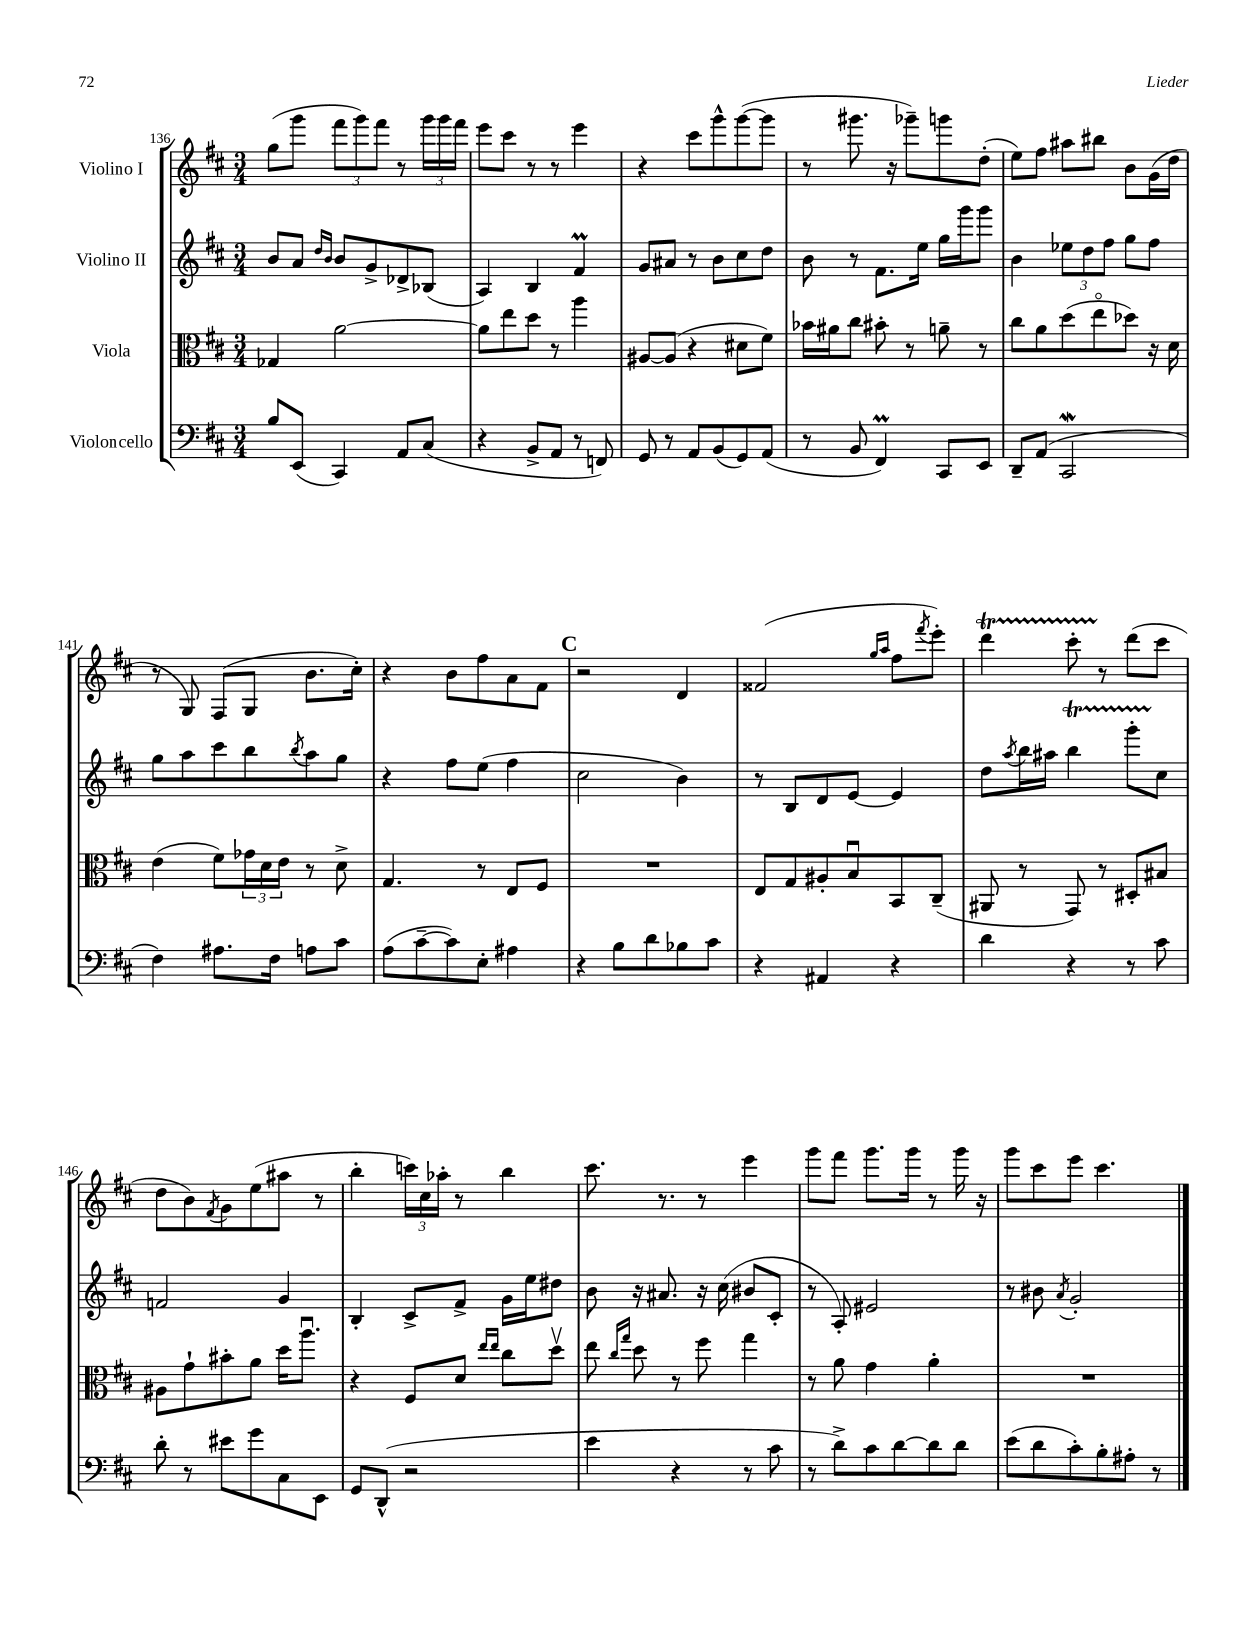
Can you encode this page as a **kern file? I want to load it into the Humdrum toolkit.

**kern	**kern	**kern	**kern
*part4	*part3	*part2	*part1
*staff4	*staff3	*staff2	*staff1
*I"Violoncello	*I"Viola	*I"Violino II	*I"Violino I
*clefF4	*clefC3	*clefG2	*clefG2
*k[f#c#]	*k[f#c#]	*k[f#c#]	*k[f#c#]
*M3/4	*M3/4	*M3/4	*M3/4
=136	=136	=136	=136
8B/L	4G-X/	8b/L	(8gg\L
(8EE/J	.	8a/J	8ggg\J
.	.	16qqdd/LL	.
.	.	16qqb/JJ	.
4CC#/)	[2a\	8b/L	12fff#\L
.	.	.	12ggg\)
.	.	8g^/	.
.	.	.	12fff#\J
8AA/L	.	8d-X^/	8r
(8C#/J	.	(8B-X/J	24ggg\LL
.	.	.	24ggg\
.	.	.	24fff#\JJ
=137	=137	=137	=137
4r	8a\L]	4A/)	8eee\L
.	8ee\	.	8ccc#\J
8BB^/L	8dd\J	4B/	8r
8AA/J	8r	.	8r
8r	4aa\	4f#m/	4eee\
8FFn/)	.	.	.
=138	=138	=138	=138
8GG/	[8A#X/L	8g/L	4r
8r	(8A#/J]	8a#X/J	.
8AA/L	4r	8r	8ccc#\L
(8BB/	.	8b\L	8ggg^^\
8GG/)	8d#X\L	8cc#\	([8ggg\
(8AA/J	8f#\J)	8dd\J	8ggg\J]
=139	=139	=139	=139
8r	16b-X\LL	8b\	8r
.	16a#X\J	.	.
8BB/	8cc#\J	8r	8.ggg#X\
4FF#m/)	8b#X'\	8.f#\L	.
.	.	.	16r
.	8r	.	8ggg-X~\L)
.	.	16ee\Jk	.
8CC#/L	8an~\	16gg\LL	8gggn\
.	.	16ggg\J	.
8EE/J	8r	8ggg\J	(8dd'\J
=140	=140	=140	=140
8DD~/L	8cc#\L	4b\	8ee\L)
(8AA/J	8a\	.	8ff#\J
2CC#W/	(8dd\	12ee-X\L	8aa#X\L
.	.	12dd\	.
.	8ee\	.	8bb#X\J
.	.	12ff#\J	.
.	8dd-X\J)	8gg\L	8b\L
.	16r	8ff#\J	(16g\L
.	16d\	.	16dd\JJ
!!LO:LB:g=z
=141	=141	=141	=141
4F#\)	(4e\	8gg\L	8r
.	.	8aa\	8G/)
8.A#X\L	8f#\L)	8ccc#\	(8F#/L
.	24g-X\L	8bb\	8G/J
.	24d\	.	.
16F#\Jk	.	.	.
.	24e\JJ	.	.
.	.	8qbb/	.
8An\L	8r	8aa\	8.b\L
8c#\J	8d^\	8gg\J	.
.	.	.	16cc#'\Jk)
=142	=142	=142	=142
(8A\L	4.G/	4r	4r
[8c#~\	.	.	.
8c#\])	.	8ff#\L	8b\L
8E'\J	8r	(8ee\J	8ff#\
4A#X\	8E/L	4ff#\	8a\
.	8F#/J	.	8f#\J
!!LO:REH:place=s1:t=C
=143	=143	=143	=143
4r	2.r	2cc#\	2r
8B\L	.	.	.
8d\	.	.	.
8B-X\	.	4b\)	4d/
8c#\J	.	.	.
=144	=144	=144	=144
4r	8E/L	8r	(2f##X/
.	8G/	8B/L	.
4AA#X/	8A#X'/	8d/	.
.	8Bu/	[8e/J	.
.	.	.	16qqgg/LL
.	.	.	16qqaa/JJ
4r	8BB/	4e/]	8ff#\L
.	.	.	8qfff#/
.	(8C#~/J	.	8eee'\J)
=145	=145	=145	=145
4d\	8AA#X/	8dd\L	4dddT\
.	.	8qaa/	.
.	8r	16bb\L	.
.	.	16aa#X\JJ	.
4r	8GG/)	4bbT\	8ccc#TTT'\
.	8r	.	8r
8r	8D#X'/L	8gggTTT'\L	(8ddd\L
8c#\	8B#X/J	8cc#\J	8ccc#\J
!!LO:LB:g=z
=146	=146	=146	=146
8d'\	8A#X\L	2fn/	8dd\L
8r	8g`\	.	8b\)
.	.	.	8qf#/
8e#X\L	8b#X'\	.	8g\
8g\	8a\J	.	(8ee\
8C#\	16dd\KL	4g/	8aa#X\J
.	8.aau\J	.	.
8EE\J	.	.	8r
=147	=147	=147	=147
8GG/L	4r	4B'/	4bb'\
(8DD^^/J	.	.	.
2r	8F#/L	8c#^/L	24cccn\LL)
.	.	.	24cc#\
.	.	.	24aa-X'\JJ
.	8d/J	8f#^/J	8r
.	16qqee/LL	.	.
.	16qqee/JJ	.	.
.	8cc#\L	16g\LL	4bb\
.	.	16ee\J	.
.	8ddv\J	8dd#X\J	.
=148	=148	=148	=148
4e\	8ee\	8b\	8.ccc#\
.	16qqcc#/LL	.	.
.	16qqgg/JJ	.	.
.	8dd\	16r	.
.	.	8.a#X/	8.r
4r	8r	.	.
.	8ff#\	16r	8r
.	.	(16cc#\	.
8r	4gg\	8b#X/L	4eee\
8c#\	.	8c#'/J	.
=149	=149	=149	=149
8r	8r	8r	8ggg\L
8d^\L)	8a\	8A'/)	8fff#\J
8c#\	4g\	2e#X/	8.ggg\L
[8d\	.	.	.
.	.	.	16ggg\Jk
8d\]	4a'\	.	8r
8d\J	.	.	16ggg\
.	.	.	16r
=150	=150	=150	=150
(8e\L	2.r	8r	8ggg\L
8d\	.	8b#X\	8ccc#\
.	.	8qa/	.
8c#'\)	.	2g'/	8eee\J
8B'\	.	.	4.ccc#\
8A#X'\J	.	.	.
8r	.	.	.
==	==	==	==
*-	*-	*-	*-
